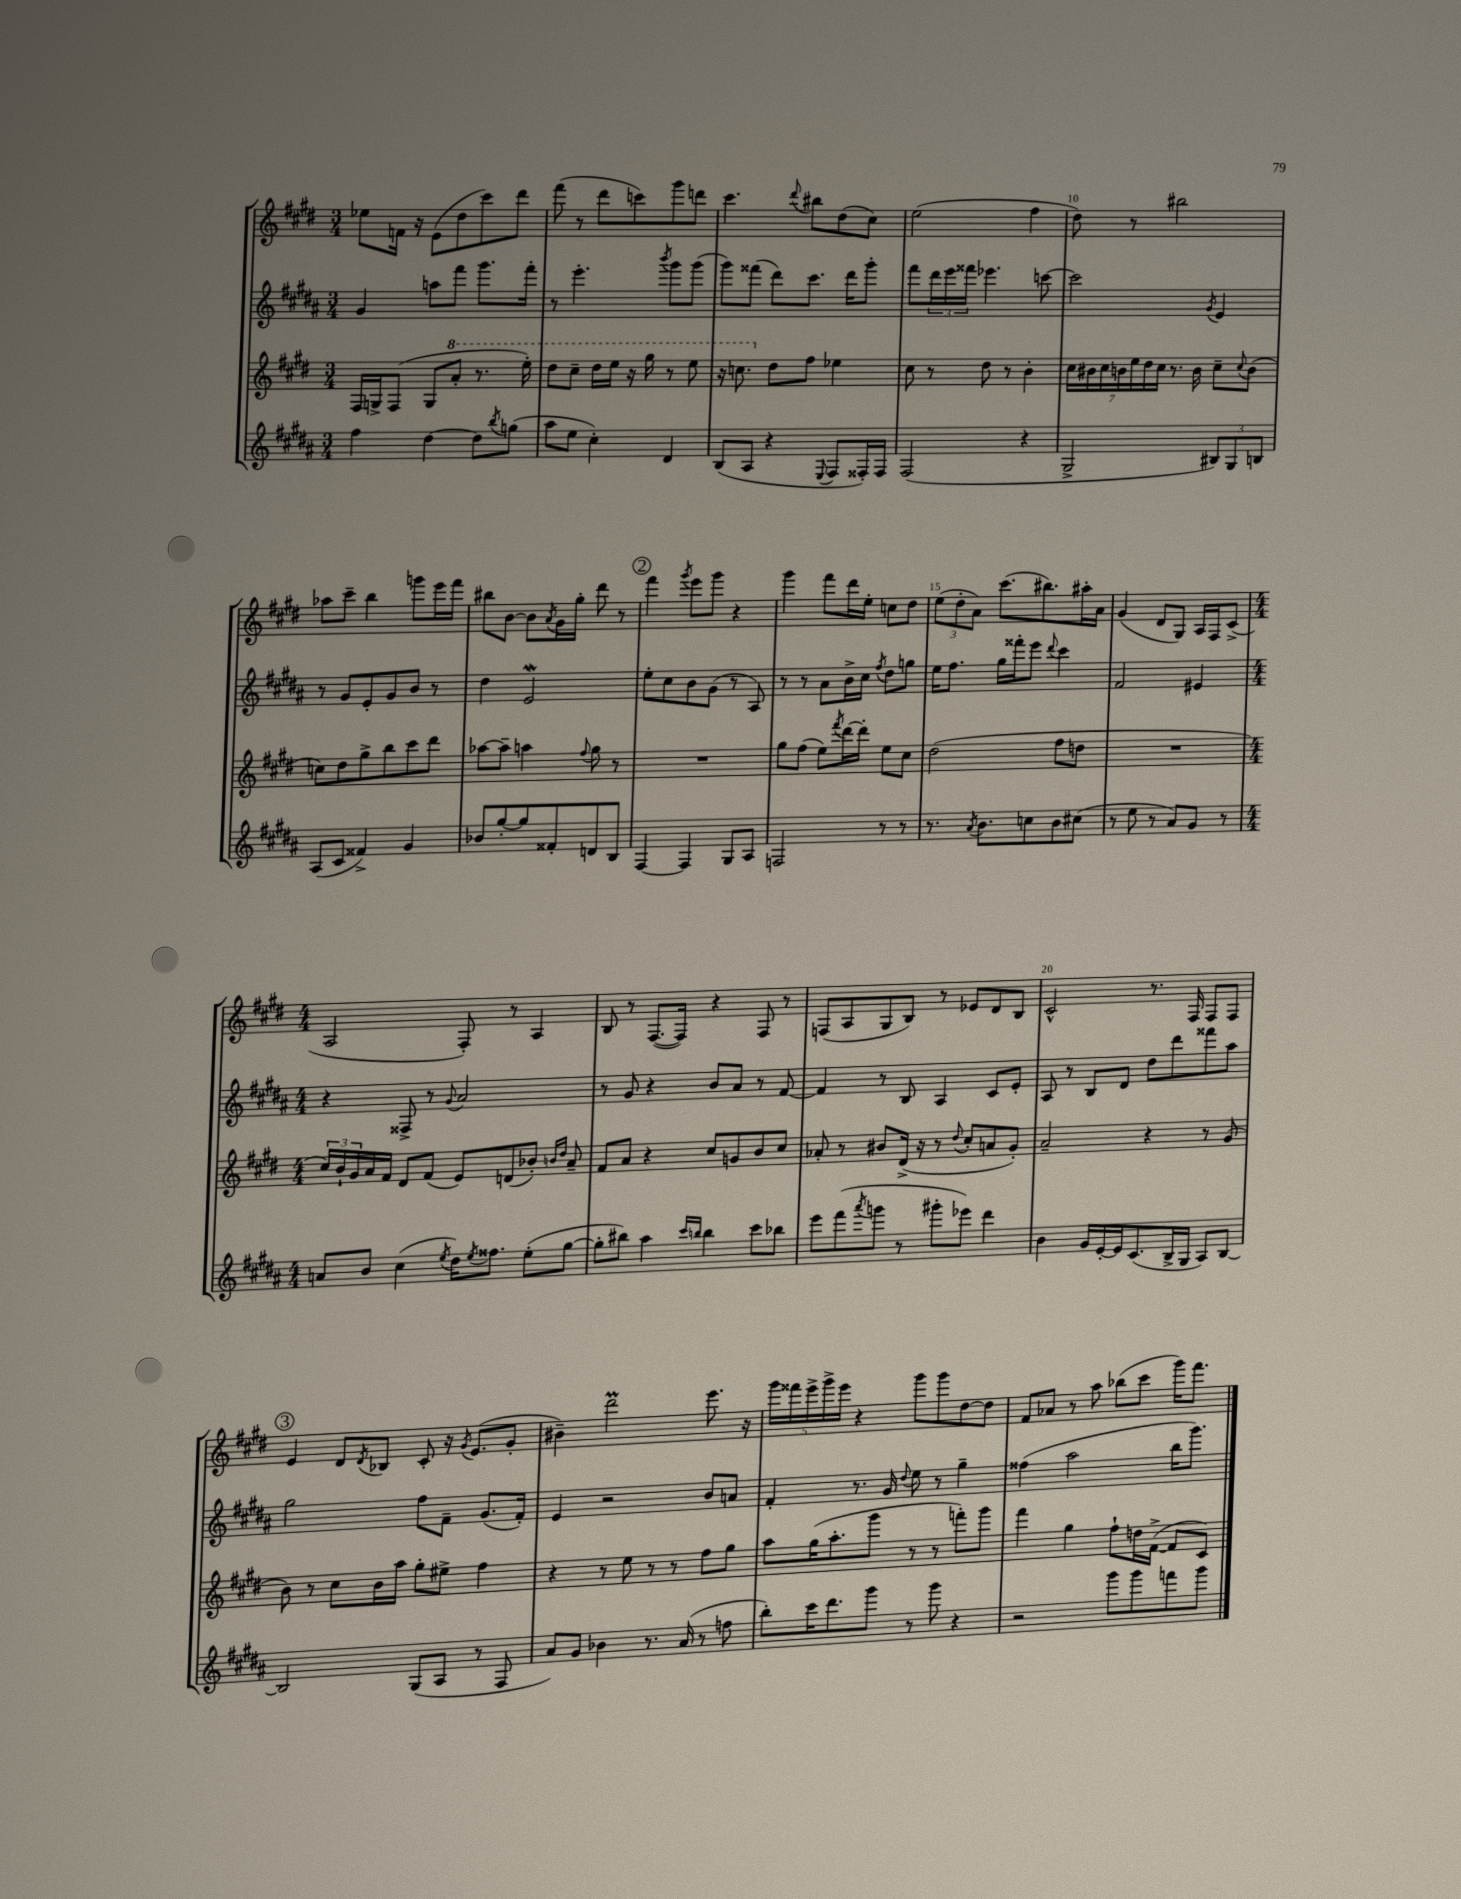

**kern	**kern	**kern	**kern
*part4	*part3	*part2	*part1
*staff4	*staff3	*staff2	*staff1
*clefG2	*clefG2	*clefG2	*clefG2
*k[f#c#g#d#a#]	*k[f#c#g#d#]	*k[f#c#g#d#a#]	*k[f#c#g#d#]
*M3/4	*M3/4	*M3/4	*M3/4
=6	=6	=6	=6
4ff#\	16F#/LL	4g#/	8ee-X\L
.	16Gn^/J	.	.
.	(8F#/J	.	16fn\Jk
.	.	.	16r
[4dd#\	8G/L	8aan\L	(8e\L
*	*8va	*	*
.	8aa'/J	8fff#\J	8dd#\
8dd#\L]	8.r	8.ggg#\L	8ccc#\)
8qbb/	.	.	.
(8ggn\J	.	.	8ddd#\J
.	16eee'\)	16fff#'\Jk	.
=7	=7	=7	=7
8aa#\L	8ddd#\L	8r	(8fff#\
8ee\J	8ccc#~\J	4.eee'\	8r
4cc#'\)	16ddd#\LL	.	8ddd#\L
.	16eee\JJ	.	.
.	16r	.	8cccn\)
.	16ggg#\	.	.
.	.	8qbbb/	.
4d#/	8r	8ggg#\L	8ggg#\
.	8eee\	(8ggg#\J	8dddn\J
=8	=8	=8	=8
(8B/L	16r	8ggg#\L)	4.ccc#\
.	8.cccn\	.	.
8A#/J	.	(8fff##X\J	.
*	*X8va	*	*
4r	8dd#\L	8ddd#\L)	.
.	.	.	8qqddd#/
.	8ff#\J	8.ccc#\J	8bb#X\L
8qqE/	.	.	.
8F#/L	4ee-X\	.	(8dd#\
.	.	16ddd#\KL	.
16F##X'/L)	.	8ggg#'\J	8cc#\J)
16F##/JJ	.	.	.
=9	=9	=9	=9
(2F#/	8cc#\	8fff#\L	(2ee\
.	8r	24ddd#\L	.
.	.	24eee\	.
.	.	24fff##X\JJ	.
.	8dd#\	4.eee-X\	.
.	8r	.	.
4r	4b'\	.	4ff#\
.	.	[8cccn\	.
=10	=10	=10	=10
2G#^/	28cc#\LL	2ccc\]	8dd#\)
.	28b#X\	.	.
.	28cc#\	.	.
.	28bn\	.	.
.	.	.	8r
.	28ee\	.	.
.	28dd#\	.	.
.	28cc#\JJ	.	.
.	8.r	.	2bb#X\
.	16b\	.	.
.	.	8qg#/	.
12B#X/L)	8cc#~\L	4e/	.
12G#/	.	.	.
.	8qqcc#/	.	.
.	(8b\J	.	.
12Bn/J	.	.	.
!!LO:LB:g=z
=11	=11	=11	=11
(8A#/L	8ccn\L)	8r	8aa-X\L
8c#/J	8dd#\	8g#/L	8ccc#~\J
4f##X^/)	8gg#^\	8e'/	4bb\
.	8bb\	8g#/	.
4g#/	8ccc#\	8b/J	8gggn\L
.	8ddd#\J	8r	16eee\L
.	.	.	16fff#\JJ
=12	=12	=12	=12
8b-X/L	[8aa-X\L	4dd#\	8bb#X\L
[8gg#'/	8aa-~\J]	.	[8b\J
8gg#/]	4aan\	2ew/	8b\L]
.	.	.	8qa/
8f##X'/	.	.	16g#\L
.	.	.	16gg#'\JJ
.	8qqff#/	.	.
8dn/	8gg#\	.	8ddd#\
8B/J	8r	.	8r
!!LO:REH:place=s1:t=2
=13	=13	=13	=13
[4F#/	2.r	8ee'\L	4fff#\
.	.	8cc#\	.
.	.	.	8qggg#/
4F#/]	.	8b\	8eee\L
.	.	(8g#\J	8ggg#\J
8G#/L	.	8r	4r
8A#/J	.	8A#/)	.
=14	=14	=14	=14
2Fn/	8gg#\L	8r	4ggg#\
.	(8ff#\J	8r	.
.	8ee\L)	8a#\L	8fff#\L
.	8qfff#/	.	.
.	[16ddd#\L	16b^\L	16ddd#\L
.	16ddd#'\JJ]	16cc#\JJ	16ee'\JJ
.	.	8qff#/	.
8r	8ee\L	8dd#\L	8ccn\L
8r	8cc#\J	8ggn\J	8dd#\J
=15	=15	=15	=15
8.r	(2dd#\	16ee\KL	(12ee\L
.	.	8.ff#\J	.
.	.	.	12dd#'\
.	.	.	12a\J)
8qa#/	.	.	.
8.b\L	.	.	.
.	.	16gg#\LL	(8.ccc#\L
.	.	16fff##X'\J	.
8ccn\	.	8eee\J	.
.	.	.	8.bb#X\)
.	.	8qqddd#/	.
8b\	8ff#\L	4ccc#\	.
(8cc#X\J	8ddn\J	.	16aa#X'\L
.	.	.	16a\JJ
=16	=16	=16	=16
8r	2.r	2f#/	(4g#/
8ee\	.	.	.
8r	.	.	8d#/L
8a#/L)	.	.	8G#/J)
8g#/J	.	4e#X/	16A/LL
.	.	.	16F#/J
8r	.	.	(8c#^/J
!!LO:LB:g=z
=17	=17	=17	=17
*M4/4	*M4/4	*M4/4	*M4/4
8an/L	24cc#/LL)	4r	2A/
.	24b`/	.	.
.	24g#/	.	.
8b/J	16a/	.	.
.	16f#/JJ	.	.
(4cc#\	8d#/L	8F##X^/	.
.	(8f#/J	8r	.
8qee/	.	8qqg#/	.
16dd#\KL)	8e/L)	2a#/	8F#'/)
8qee/	.	.	.
8.ff##X\J	.	.	.
.	(8dn/	.	8r
(8ee'\L	8b-X'/J)	.	4A/
.	16qqbn/LL	.	.
.	16qqdd#/JJ	.	.
[8gg#\J	8a~/	.	.
=18	=18	=18	=18
8gg#'\L]	8f#/L	8r	8B/
8bb#X\J)	8a/J	8g#/	8r
4aa#\	4r	4r	([8.F#/L
.	.	.	16F#/Jk])
16qqccc#/LL	.	.	.
16qqbbn/JJ	.	.	.
4bb\	8cc#/L	8b/L	4r
.	8gn/	8a#/J	.
8ccc#\L	8b/	8r	8F#/
8bb-X\J	8cc#/J	[8f#/	8r
=19	=19	=19	=19
8eee\L	8a-X'/	4f#/]	(8Fn/L
(8fff#\	8r	.	8A/
8qaaa#/	.	.	.
8gggn\J	8b#X/L	8r	8G#/
8r	(16d#^/Jk	8B/	8B/J)
.	16r	.	.
8ggg#X'\L	8r	4A#/	8r
.	8qqdd#/	.	.
8eee-X\J)	8cc#'/L	.	8e-X/L
4ddd#\	8an/	8c#/L	8d#/
.	8g#'/J)	8e'/J	8B/J
=20	=20	=20	=20
4b\	2a~/	8A#/	2c#^^/
.	.	8r	.
16g#/LL	.	8B/L	.
[16e'/	.	.	.
16e/J]	.	8d#/J	.
(8.c#/	.	.	.
.	4r	8dd#\L	8.r
16B^/L	.	8ddd#\	.
16G#/JJ	.	.	16F#/
8A#/L)	8r	8fff##X\	8F#/L
[8B/J	(8g#/	8aa#\J	8F#/J
!!LO:LB:g=z
!!LO:REH:place=s1:t=3
=21	=21	=21	=21
2B/]	8b\)	2gg#\	4e/
.	8r	.	.
.	8cc#\L	.	8d#/L
.	.	.	8qd#/
.	16b\L	.	8B-X/J
.	16aa\JJ	.	.
(8G#/L	8gg#'\L	8ff#\L	8c#'/
8A#/J	8ee#X^\J	8f#~\J	16r
.	.	.	8qg#/
.	.	.	(8.e/L
8r	4ff#\	(8.g#/L	.
8F#/	.	.	8g#'/J
.	.	16f#'/Jk)	.
=22	=22	=22	=22
8a#/L)	4r	4e/	4b#X~\)
8g#/J	.	.	.
4b-X\	8r	2r	2ddd#m\
.	8ee\	.	.
8.r	8r	.	.
.	8r	.	.
(16a#/	.	.	.
8r	8ff#\L	8b/L	8.eee\
8ffn\	8gg#\J	8an/J	.
.	.	.	16r
=23	=23	=23	=23
8bb'\L)	8aa\L	4f#'/	20ggg#\LL
.	.	.	20fff##X\
.	.	.	20eee^\
16ccc#\K	(16gg#\K	.	.
.	.	.	20ggg#^\
8.ddd#\	8.aa'\	.	.
.	.	.	20eee\JJ
.	.	8.r	4r
8ggg#\J	8ggg#\J	.	.
.	.	16g#/	.
.	.	8qqdd#/	.
8r	8r	8ee\	8ggg#\L
8ggg#\	8r	8r	8ggg#\
4r	8fffn'\L)	4gg#~\	[8dd#\
.	8ggg#\J	.	8dd#\J]
=24	=24	=24	=24
2r	4fff#\	(4ff##X\	8f#/L
.	.	.	8a-X/J
.	4gg#\	2aa#\	8r
.	.	.	8aa\
8ggg#\L	8ff#`\L	.	(8bb-X\L
8ggg#\	16ddn\L	.	8ccc#\J
.	([16f#^\JJ	.	.
8fffn\	8f#/L]	16bb\KL	16ggg#\KL)
.	.	8.ggg#\J)	8.fff#\J
8ggg#\J	8c#/J)	.	.
==	==	==	==
*-	*-	*-	*-
